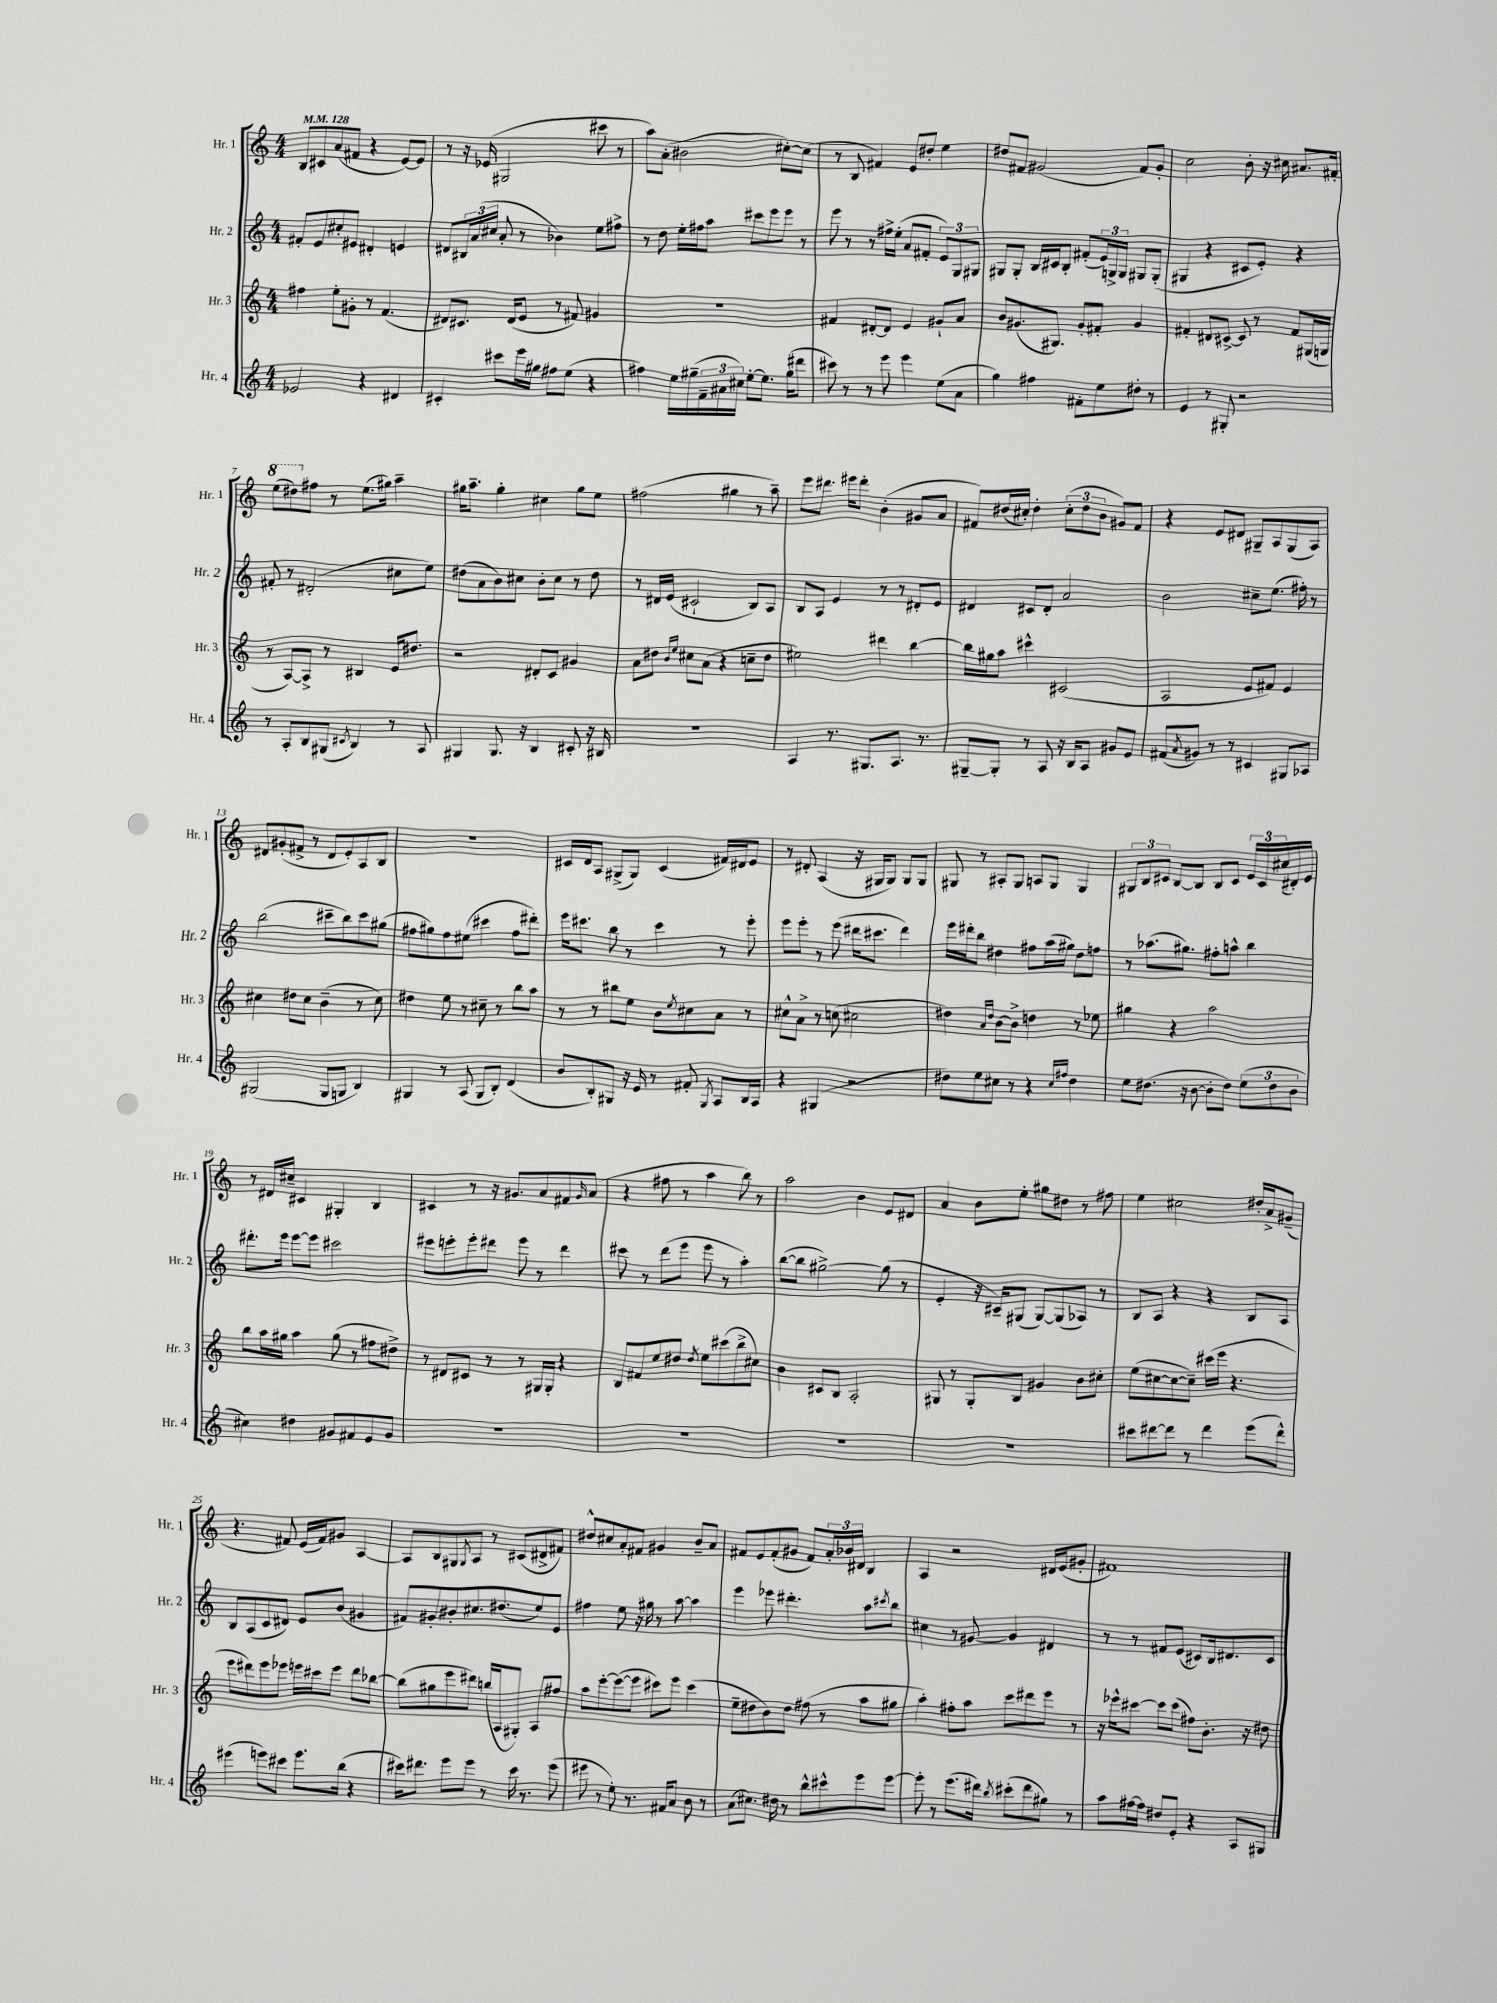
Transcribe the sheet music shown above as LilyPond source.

<<
\new StaffGroup <<
\new Staff = "s0" \with { instrumentName = "Hr. 1" shortInstrumentName = "Hr. 1" } {
    \clef treble \key c \major \numericTimeSignature \time 4/4 \tempo 4 = 128
    b8 cis'8 a'8( fis'8 r4 e'8~) e'8 |
    r8 r16 ees'16( gis2 cis'''8 r8 |
    a''8) a'8-.( bis'2 cis''8~-.) cis''8( |
    r8 b8 fis'4) e'8 dis''8-. e''4 |
    dis''8 fis'8 gis'2( fis'8) gis'8-. |
    c''2 b'8-. r16 cis''16 ais'8. fis'16-. |
    \ottava #1 e'''8( dis'''8) \ottava #0 fis''8 r8 e''8.( gis''16) a''4-- |
    gis''16 a''8.-- gis''4-. cis''4 gis''8 e''8 |
    fis''2( gis''4 r8 a''8--) |
    e'''8 dis'''8. eis'''16 dis'''8-. b'4-.( gis'8 a'8 |
    fis'8) dis''16( cis''16-.) dis''4-. \tuplet 3/2 { cis''8-.( dis''8 b'8 } gis'8) fis'8 |
    r4 e'8 dis'8 gis8-- a8 gis8( a8) |
    dis'8 gis'8-.( fis'8-> r8 dis'8 e'8-.) a8 b8 |
    R1 |
    cis'16 d'16 a8 gis8->( gis8) cis'4( fis'16) dis'16 e'8 |
    r8 dis'8-. a4( r16 gis16 gis8) gis8 gis8 |
    gis8 r8 ais8-. gis8 a8 gis8 gis4 |
    \tuplet 3/2 { gis8 b8 cis'8 } b8~ b8 b8 cis'8 \tuplet 3/2 { e'16 cis'16 cis''16( } dis'16-.) e'16 |
    r8 dis'16 cis''16-- cis'4 gis4-. b4 |
    cis'4 r8 r16 gis'8. a'8 fis'8 \grace { gis'16 } a'8( |
    r4 fis''8 r8 a''4 b''8) r8 |
    a''2 b'4 e'8 dis'8 |
    a'4 b'8 e''8-. gis''8 dis''8 r8 fis''8 |
    e''4 cis''2 dis''16-. a'16-> gis'8--( |
    r4. fis'8) e'16( fis'16) gis'8 a4~ |
    a8 b8 gis8 \acciaccatura { gis8 } a8 r8 cis'8( dis'8-> fis'8) |
    dis''8-^ cis''8 a'8-. fis'8 gis'4 b'8-- a'8 |
    fis'8 e'8 fis'8-.( gis'8 fis'8) \tuplet 3/2 { a'16-. bes'16 dis'16 } b4 |
    a4 r2 dis'16 e'16( gis'8-. |
    fis'1) \bar "|." |
}
\new Staff = "s1" \with { instrumentName = "Hr. 2" shortInstrumentName = "Hr. 2" } {
    \clef treble \key c \major \numericTimeSignature \time 4/4
    fis'8-. e'8 cis''8-. eis'8 dis'4-. e'4 |
    dis'8 \tuplet 3/2 { bis16 a'16( cis''16 } a'8-. r8 bes'4) e''8 fis''8-> |
    r8 d''8 e''16-. fis''16 a''8 cis'''8 e'''8 e'''8 r8 |
    e'''8 r8 r8 fis''16-> e''16-.( a'8 fis'8-. \tuplet 3/2 { e'8) g8 gis8 } |
    gis8 gis8-. b16 cis'16 b8-. fis'8-.( \tuplet 3/2 { e'16) g16-> g16 } gis8 gis8-.( |
    gis4 r4 cis'8 e'8-.) r4 |
    fis'8-. r8 dis'2-.( cis''8 e''8) |
    dis''8( a'8 b'8) cis''8 b'8-. cis''8 r8 dis''8 |
    r8 dis'16 e'16( cis'2-! b8) a8 |
    b8 a8 e'4 r8 r8 dis'8-. e'8 |
    dis'4 cis'8 dis'8-. a'2 |
    b'2 cis''8-- e''8.( fis''16-.) r8 |
    b''2( cis'''8-- b''8) cis'''8 gis''8( |
    fis''8 gis''8) fis''8 eis''8( cis'''4 fis''8 dis'''8-.) |
    e'''16 cis'''8. b''8 r8 cis'''4 r8 e'''8-. |
    e'''8 e'''8-. r8 e'''8( dis'''16 cis'''8. dis'''4) |
    e'''16 dis'''16-. b''8 dis''4 fis''8 a''16( gis''16) dis''8 f''8 |
    r8 aes''8.( gis''8.) fis''8-. a''8-^ b''4 |
    dis'''8.-. e'''16 e'''8~ e'''8 cis'''2 |
    eis'''8 e'''8-. e'''8-. dis'''8 e'''8 r8 dis'''4 |
    cis'''8 r8 d'''8( e'''8 e'''8 r8 a''4-.) |
    b''8~( b''8 gis''2~->) gis''8( r8 |
    e'4-. r16 cis'16--) gis8( gis8~) gis8( aes8) r8 |
    b8 a8 r4 r4 b8 a8 |
    b8 a8( c'8 dis'8) e'8 b'8( gis'4 |
    fis'8) gis'8-. bis'8-. cis''8. dis''8.( e''8) e'8 |
    fis''4 e''8 r16 gis''16 r8 a''8~ a''4 |
    e'''4 ees'''8 dis'''4.-. a''8 \acciaccatura { cis'''8 } b''8 |
    cis''4 r8 gis'8~ gis'4 dis'4 |
    r8 r8 fis'8 e'8( cis'8) b16 dis'8. cis'8 \bar "|." |
}
\new Staff = "s2" \with { instrumentName = "Hr. 3" shortInstrumentName = "Hr. 3" } {
    \clef treble \key c \major \numericTimeSignature \time 4/4
    fis''4 e''8-. gis'8-. r8 f'4.( |
    dis'8) cis'8. dis'16( e'8 r8 fis'8) gis'4 |
    R1 |
    fis'4 dis'8~-. dis'8 e'4 gis'8-! a'8 |
    b'8 gis'8.( gis8.) gis'8-. fis'8-. gis'4 |
    fis'4-. dis'8 cis'8~-> cis'8 r8 fis'8 gis16( g16 |
    r8 a8~) a8-> r8 bis4 e'16 dis''8. |
    r2 dis'8-. c'8 gis'4 |
    a'8 dis''8 \grace { b'16 e''16 } cis''8 a'8( r4 c''8-- dis''8 |
    eis''2) dis'''4 b''4~ |
    b''16 gis''16 a''8 cis'''4-^ cis'2( |
    a2 e'8 fis'8) e'4 |
    cis''4 dis''8 cis''8 b'4--( r8 cis''8) |
    dis''4 e''8 r8 cis''8-- r8 b''8 a''8 |
    r8 r8 bis''8 e''8 b'8 \acciaccatura { e''8 } cis''8 a'8 r8 |
    cis''8-^ a'8-> r8 c''8( cis''2 |
    dis''4) \grace { a'16 dis''16 } b'8~ b'8-> d''4 r8 ees''8 |
    gis''4 r4 a''2 |
    b''8 a''16 gis''16 a''4 gis''8( r8 fis''8 dis''8->) |
    r8 dis'8 cis'8 r8 r8 gis16 gis16-. r4 |
    b8 fis'8 e''8 dis''8 \acciaccatura { dis''8 } e''8 cis'''8( b''8-> cis''8) |
    b'4 cis'8 b8 a2-. |
    gis8 r8 gis8-. b8 gis'4 b'8 cis''8-. |
    e''8( cis''8~ cis''8~ cis''8--) cis'''16( e'''16 r4. |
    e'''8 dis'''8) e'''8 ees'''8 e'''16 cis'''16 e'''8 dis'''8 bes''8~ |
    bes''8( gis''8 e'''8 dis'''8) b''16( a16 gis8-.) a8 fis''8 |
    a''8 e'''8~-. e'''8~( e'''8 cis'''8) e'''8 cis'''4( |
    e''8-- dis''8 b'8) dis''8 fis''8( r8 a''8 gis''8 |
    a''4-.) fis''8-. a''8 c'''8 dis'''8 e'''8 r8 |
    r16 ees'''16-^ cis'''8~ cis'''8 cis'''8( fis''8) b'8.-. r16 dis''8 \bar "|." |
}
\new Staff = "s3" \with { instrumentName = "Hr. 4" shortInstrumentName = "Hr. 4" } {
    \clef treble \key c \major \numericTimeSignature \time 4/4
    ees'2 r4 dis'4 |
    cis'4-. cis'''8 e'''16 gis''16 fis''8 e''8( r4 |
    fis''4) e''16 gis''16--( \tuplet 3/2 { f'16-- ais'16 cis''16) } e''8~-. e''8. gis''16( dis'''8 |
    cis'''8) r8 r8 e'''8 e'''4 e''8( a'8 |
    g''4) fis''4 fis'8-. e''8 dis''8-. r8 |
    e'4 r8 gis8-. r2 |
    r8 a8-. b8 gis8( \acciaccatura { cis'8 } b4) r8 a8 |
    gis4 gis8. r16 b4 cis'8-. r16 bis16 |
    R1 |
    a4 r8. gis8. a8. r8. |
    gis8~-- gis8-. r8 a8 r16 b16 a8 gis'8 e'8 |
    fis'8( \acciaccatura { a'8 } gis'8) r8 r8 cis'4 gis8 aes8 |
    gis2( gis8 g8 b4) |
    gis4 r8 a8( gis8 b8-.) d'4( |
    b'8 b8-.) gis8 r16 e'16 r8 fis'8-. \acciaccatura { gis8 } a8 b16 a16 |
    r4 gis4( r2 |
    dis''8) e''8 cis''8 r8 r4 \grace { cis''16 fis''16 } dis''4 |
    e''8 dis''8.( r16 b'8~ b'8-. dis''8) \tuplet 3/2 { e''8( dis''8 b'8 } |
    cis''4) dis''4 gis'8 fis'8 e'8 gis'8 |
    R1 |
    R1 |
    R1 |
    R1 |
    cis'''8 dis'''8~ dis'''8 r8 dis'''4 e'''8( dis'''8-^) |
    eis'''4( e'''8) cis'''8 e'''8. b''16( r4 |
    cis'''16) dis'''8. e'''8 e'''8 r8 cis'''16 r8. e'''8( |
    eis'''8 r8 e''8-.) r8. fis'16 a'8 b'8 r8 |
    a'8( cis''8.) dis''16 r8 b''8-^ cis'''8-^ e'''8 e'''8~ |
    e'''8-. r8 e'''8.( dis'''16) \acciaccatura { b''8 } cis'''8-.( dis'''8 gis''8) r8 |
    a''8 fis''16~ fis''16 dis''8 e'8-. r4 a8 gis8 \bar "|." |
}
>>
>>
